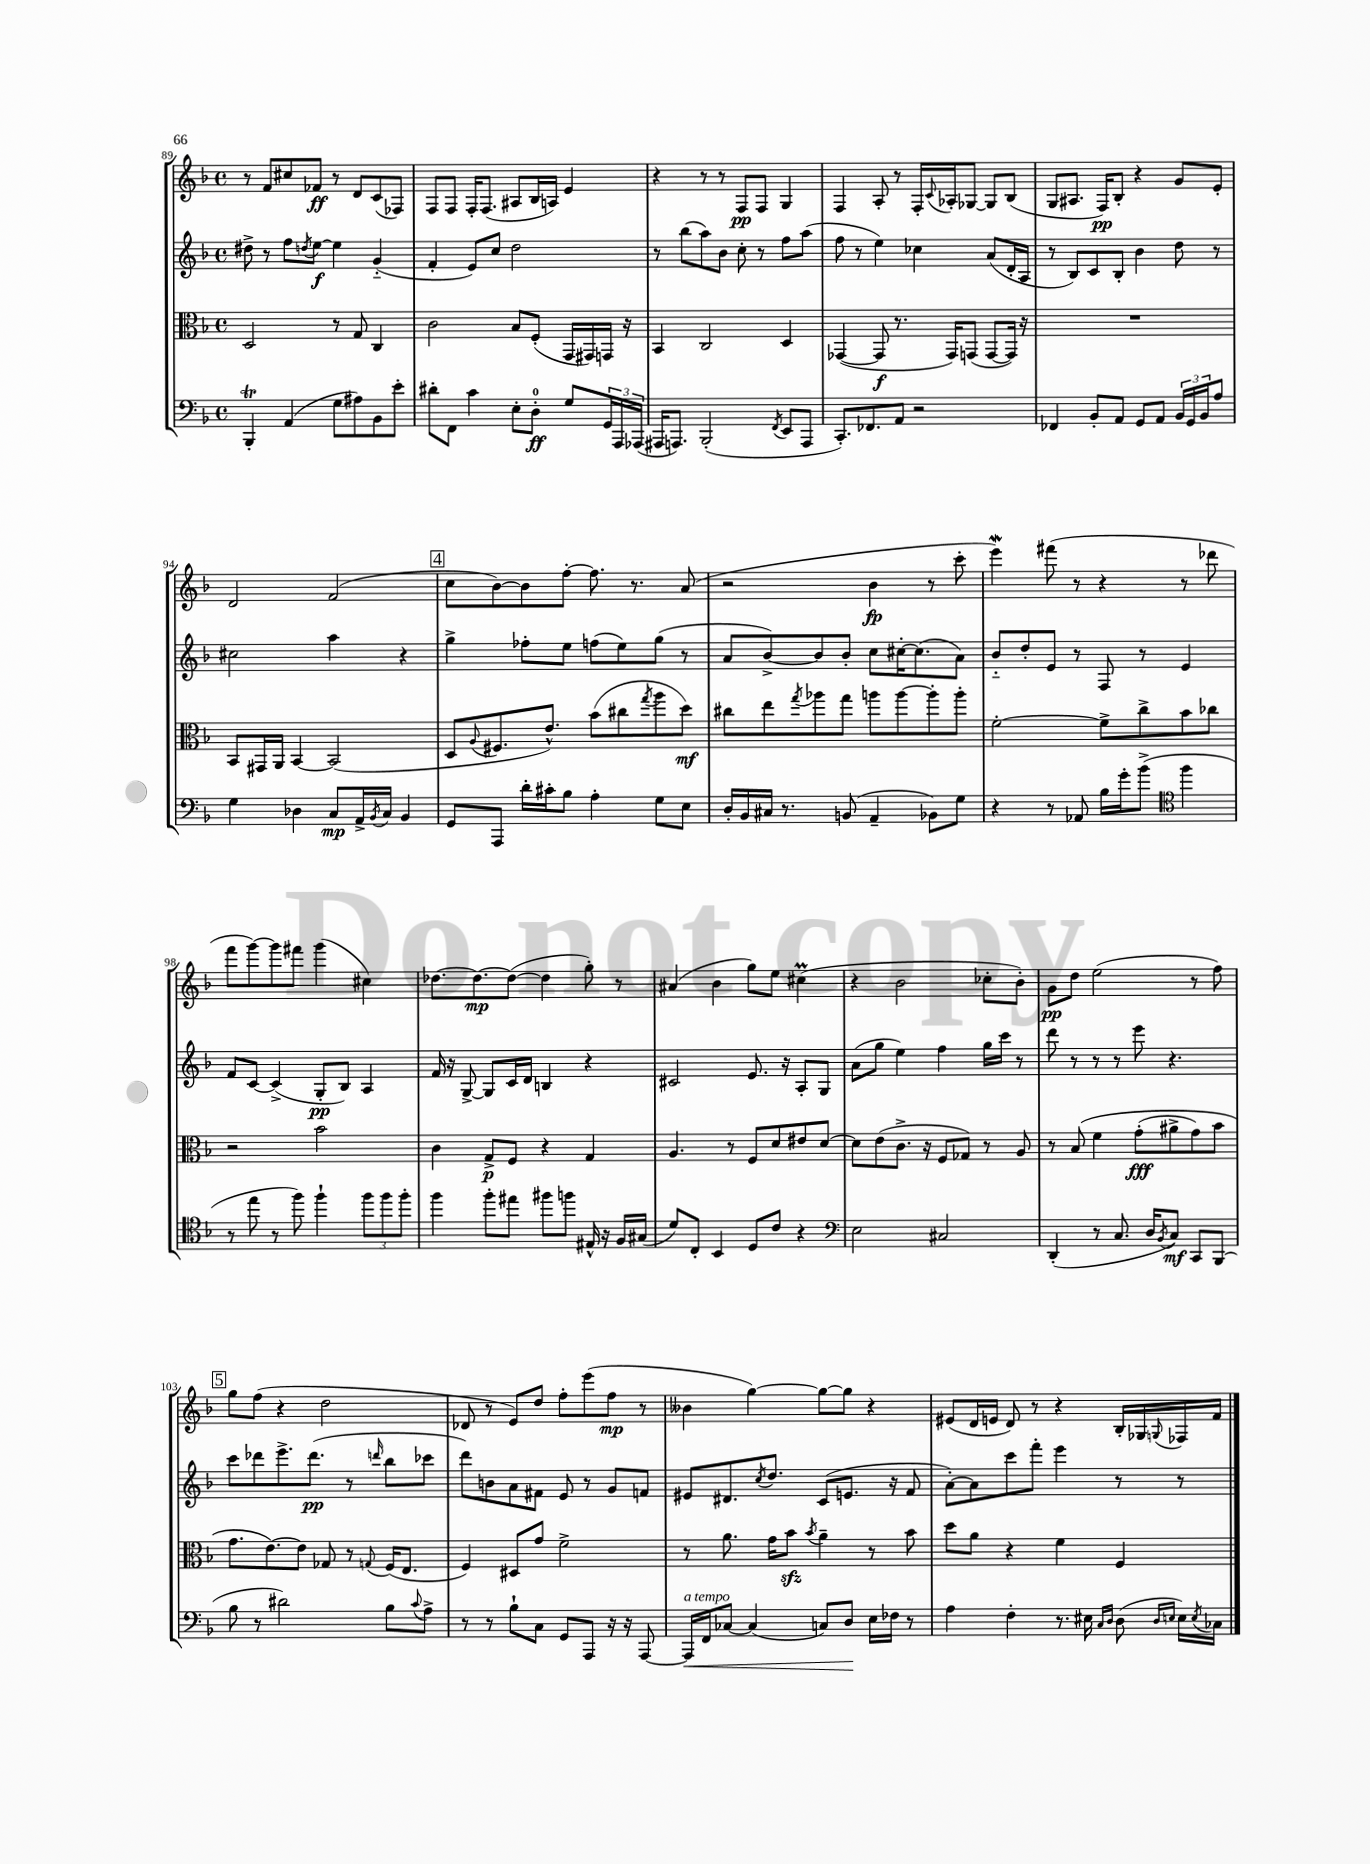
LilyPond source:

<<
\new StaffGroup <<
\new Staff = "s0" {
    \clef treble \key f \major \defaultTimeSignature \time 4/4
    r8 f'8 cis''8 fes'8\ff r8 d'8 c'8( fes8) |
    f8 f8 f16-. f8.( ais8 bes16 a16) e'4 |
    r4 r8 r8 f8\pp f8 g4 |
    f4 a8-. r8 f16-. \appoggiatura { c'8 } aes16-. ges8~ ges8 bes8( |
    g8 ais8. f16\pp) bes8-. r4 g'8 e'8-. |
    d'2 f'2( |
    \mark \markup { \box "4" } c''8 bes'8~) bes'8 f''8~-. f''8. r8. a'8( |
    r2 bes'4\fp r8 c'''8-. |
    e'''4\mordent) fis'''8( r8 r4 r8 des'''8 |
    f'''8 g'''8~) g'''8 fis'''8 g'''4( cis''4) |
    des''8.~ des''8.~\mp des''8~( des''4 g''8-.) r8 |
    ais'4( bes'4 g''8) e''8 cis''4\prall( |
    r4 bes'2 ces''8-. bes'8-.) |
    g'8\pp d''8 e''2( r8 f''8) |
    \mark \markup { \box "5" } g''8 f''8( r4 d''2 |
    des'8 r8 e'8) d''8 f''8-. e'''8( f''8\mp r8 |
    beses'4 g''4~) g''8~ g''8 r4 |
    eis'8( d'16 e'16 d'8) r8 r4 bes16-. ges16 \appoggiatura { g8 } fes16 f'16 \bar "|." |
}
\new Staff = "s1" {
    \clef treble \key f \major \defaultTimeSignature \time 4/4
    dis''8-> r8 f''8 \acciaccatura { d''8 } e''8~\f e''4 g'4-_( |
    f'4-. e'8) c''8 d''2 |
    r8 bes''8( a''8) bes'8 c''8-. r8 f''8 a''8( |
    f''8 r8 e''4) ces''4 a'8( d'16-. a16 |
    r8 bes8) c'8 bes8-. bes'4 d''8 r8 |
    cis''2 a''4 r4 |
    \mark \markup { \box "4" } g''4-> fes''8-. e''8 f''8( e''8) g''8( r8 |
    a'8 bes'8~->) bes'8 bes'8-. c''8 cis''16~-. cis''8.( a'8) |
    bes'8-_ d''8-. e'8 r8 f8 r8 e'4 |
    f'8 c'8~ c'4->( g8-.\pp bes8) a4 |
    f'16 r16 g8~-> g8 c'16 d'16 b4 r4 |
    cis'2 e'8. r16 a8-. g8 |
    a'8( g''8 e''4) f''4 g''16 c'''16 r8 |
    d'''8 r8 r8 r8 e'''8 r4. |
    \mark \markup { \box "5" } c'''8 des'''8 e'''8.-> des'''8.\pp( r8 \grace { d'''16 } bes''8 ces'''8 |
    d'''8) b'8 a'8 fis'8 e'8 r8 g'8 f'8 |
    eis'8 dis'8. \acciaccatura { c''8 } d''8. c'8( e'8. r16 f'8 |
    a'8~-.) a'8 c'''8 f'''8-. e'''4 r8 r8 \bar "|." |
}
\new Staff = "s2" {
    \clef alto \key f \major \defaultTimeSignature \time 4/4
    d2 r8 g8 c4 |
    c'2 bes8 f8-.( g,16 gis,16) g,16 r16 |
    bes,4 c2 d4 |
    ges,4~( ges,8\f r8. ges,16) g,8( g,8~ g,16) r16 |
    R1 |
    bes,8 gis,16 a,16 bes,4~ bes,2( |
    \mark \markup { \box "4" } d8 \appoggiatura { a8 } fis8. e'8.-^) bes'8( cis''8 \acciaccatura { g''8 } a''8 d''8\mf) |
    cis''8 e''8 \acciaccatura { g''8 } aes''8 g''8 a''8 a''8~ a''8-. a''8-. |
    f'2~-. f'8-> c''8-> bes'8 ces''8 |
    r2 bes'2 |
    c'4 g8->\p f8 r4 g4 |
    a4. r8 f8 d'8 eis'8 d'8~ |
    d'8 e'8( c'8.-> r16 f8 ges8) r8 a8 |
    r8 bes8\( f'4 g'8-.\fff( ais'8-> g'8) bes'8 |
    \mark \markup { \box "5" } g'8. e'8.~\) e'8 ges8 r8 \appoggiatura { g8 } f16( e8. |
    f4) dis8 g'8 f'2-> |
    r8 a'8. g'16 bes'8\sfz \acciaccatura { bes'8 } a'4-- r8 bes'8 |
    d''8 a'8 r4 f'4 f4 \bar "|." |
}
\new Staff = "s3" {
    \clef bass \key f \major \defaultTimeSignature \time 4/4
    bes,,4-.\trill a,4( g8 ais8) bes,8 e'8-. |
    dis'8-. f,8 c'4 e8-. d8-0-.\ff g8 \tuplet 3/2 { g,16 a,,16 aes,,16( } |
    ais,,16 a,,8.) bes,,2-.( \acciaccatura { f,8 } e,8 a,,8 |
    c,8.-.) fes,8. a,8 r2 |
    fes,4 bes,8-. a,8 g,8 a,8 \tuplet 3/2 { bes,16 g,16 bes,16 } a8 |
    g4 des4 c8\mp a,16-> \acciaccatura { bes,8 } c16 bes,4 |
    \mark \markup { \box "4" } g,8 a,,8 d'16-. cis'16-. bes8 a4-. g8 e8 |
    d16-. bes,16 cis16 r8. b,8( a,4-- bes,8) g8 |
    r4 r8 aes,8 bes16 g'16-. bes'8->( \clef tenor f''4 |
    r8 e''8 r8 f''8) f''4-! \tuplet 3/2 { f''8 f''8 f''8-. } |
    f''4 f''8-. eis''8 fis''8 f''8 eis16-^ r16 f16 gis16( |
    d'8) c8-. bes,4 d8 c'8 r4 |
    \clef bass e2 cis2 |
    d,4-.( r8 c8. d16 \acciaccatura { bes,8 } c8\mf) c,8 bes,,8( |
    \mark \markup { \box "5" } bes8 r8 dis'2) bes8 \appoggiatura { c'8 } a8-> |
    r8 r8 bes8-! c8 g,8 a,,8 r16 r16 a,,8~ |
    a,,16\<^\markup { \italic "a tempo" } f,16 ces8~ ces4( c8) d8\! e16 fes16 r8 |
    a4 f4-. r8. eis16 \grace { c16 d16 } d8( \grace { d16 e16 } e16) \acciaccatura { e8 } ces16 \bar "|." |
}
>>
>>
\layout { \context { \Score currentBarNumber = #89 } }
